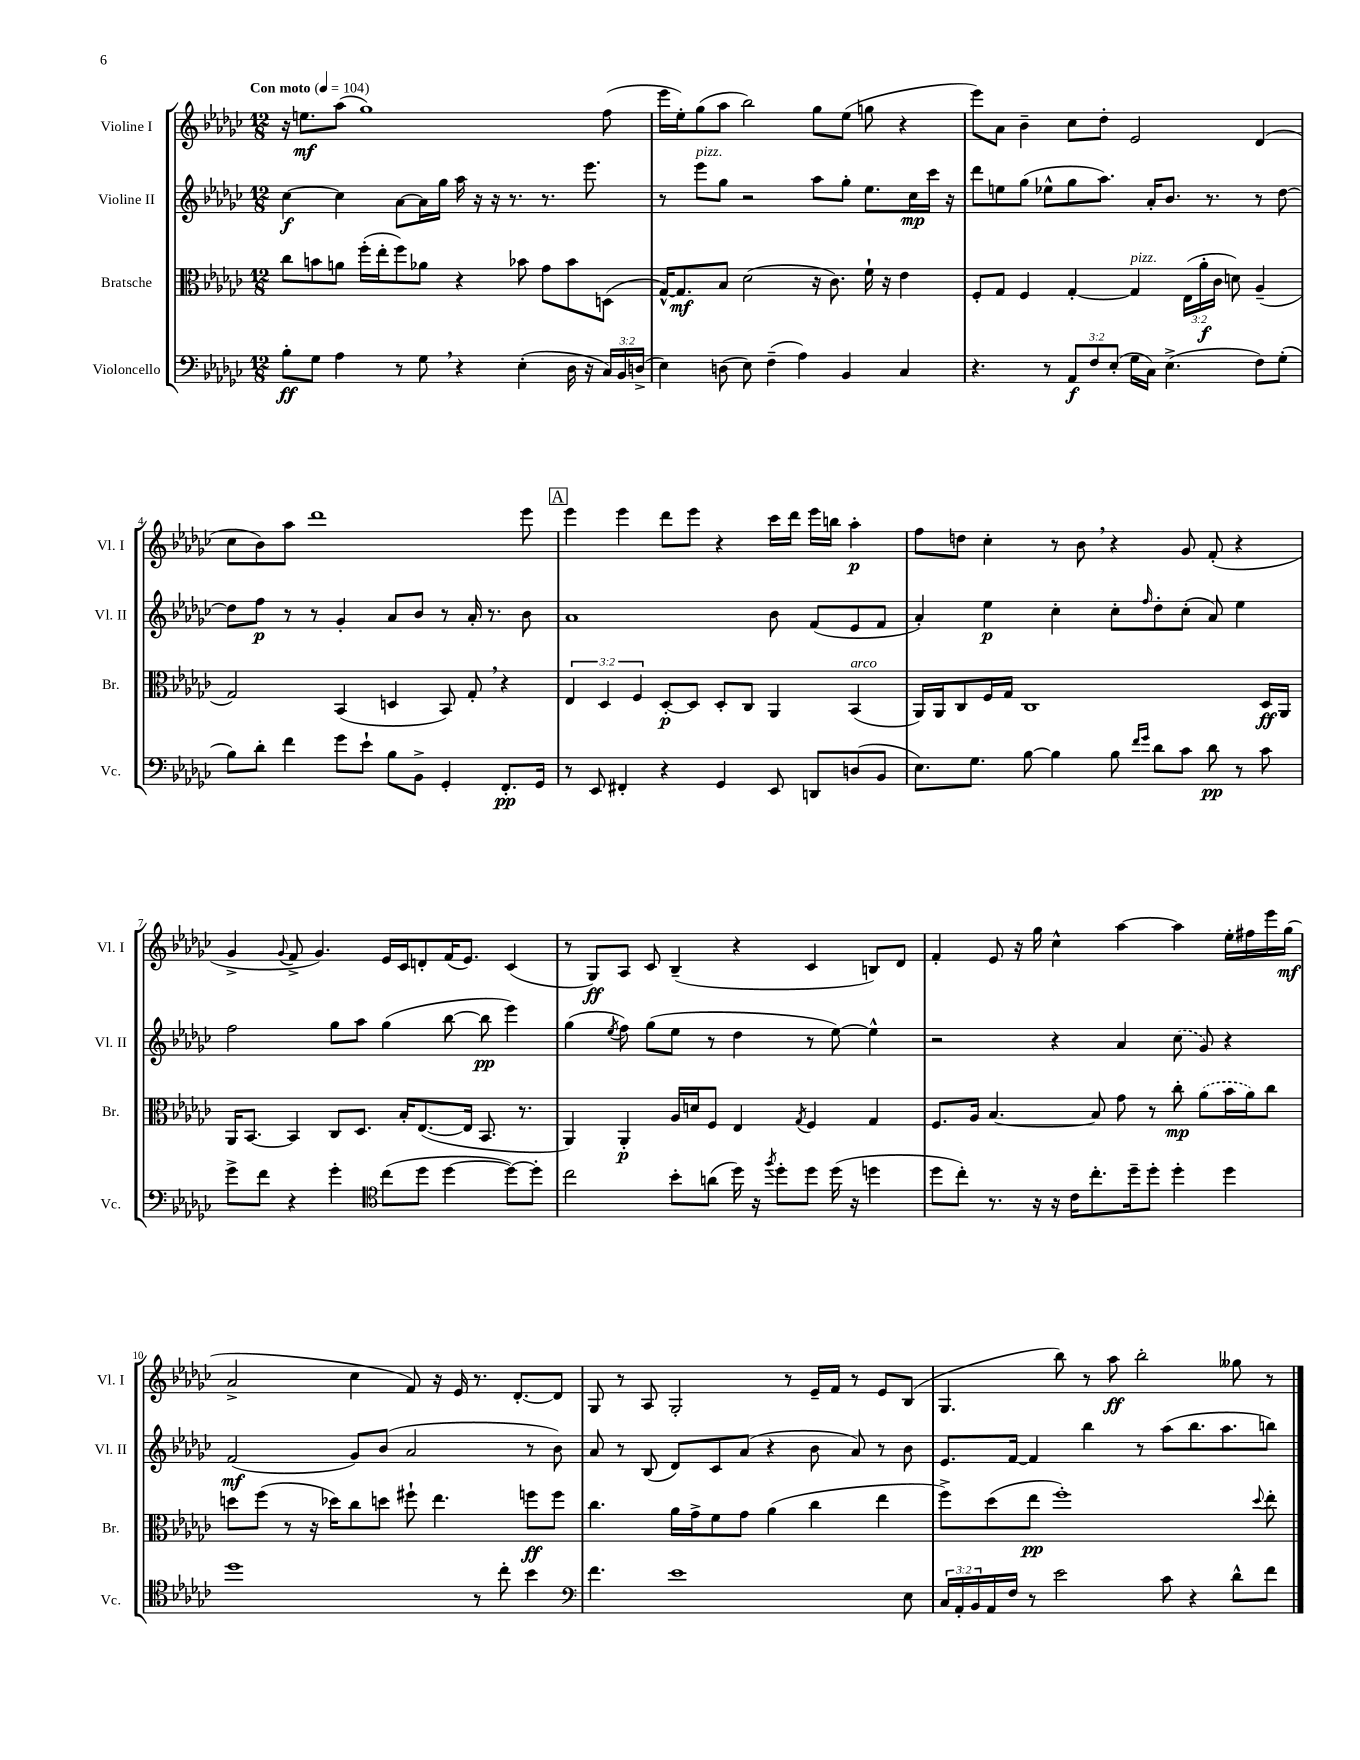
<<
\new StaffGroup <<
\new Staff = "s0" \with { instrumentName = "Violine I" shortInstrumentName = "Vl. I" } {
    \clef treble \key ges \major \numericTimeSignature \time 12/8 \tempo "Con moto" 4 = 104
    r16 e''8.\mf aes''8( ges''1) f''8( |
    ees'''16 ees''16-.) ges''8( aes''8 bes''2) ges''8 ees''8( g''8 r4 |
    ees'''8) aes'8 bes'4-- ces''8 des''8-. ees'2 des'4( |
    ces''8 bes'8) aes''8 des'''1 ees'''8 |
    \mark \markup { \box "A" } ees'''4 ees'''4 des'''8 ees'''8 r4 ces'''16 des'''16 ees'''16 b''16 aes''4-.\p |
    f''8 d''8 ces''4-. r8 bes'8 \breathe r4 ges'8 f'8-.( r4 |
    ges'4-> \appoggiatura { ges'8 } f'8-> ges'4.) ees'16 ces'16 d'8-. f'16( ees'8.) ces'4( |
    r8 ges8\ff) aes8 ces'8 bes4--( r4 ces'4 b8) des'8 |
    f'4-. ees'8 r16 ges''16 ces''4-^ aes''4~ aes''4 ees''16-. fis''16 ees'''16 ges''16\mf( |
    aes'2-> ces''4 f'8) r16 ees'16 r8. des'8.~-. des'8 |
    ges8 r8 aes8 ges2-. r8 ees'16-- f'16 r8 ees'8 bes8( |
    ges4. bes''8) r8 aes''8\ff bes''2-. geses''8 r8 \bar "|." |
}
\new Staff = "s1" \with { instrumentName = "Violine II" shortInstrumentName = "Vl. II" } {
    \clef treble \key ges \major \numericTimeSignature \time 12/8
    ces''4~\f ces''4 aes'8~ aes'16 ges''16 aes''16 r16 r16 r8. r8. ees'''8. |
    r8 ees'''8^\markup { \italic "pizz." } ges''8 r2 aes''8 ges''8-. ees''8. ces''16\mp ces'''16 r16 |
    des'''8 e''8 ges''8( ees''8-^ ges''8 aes''8.) aes'16-. bes'8. r8. r8 des''8~ |
    des''8 f''8\p r8 r8 ges'4-. aes'8 bes'8 r8 aes'16-. r8. bes'8 |
    \mark \markup { \box "A" } aes'1 bes'8 f'8( ees'8 f'8 |
    aes'4-.) ees''4\p ces''4-. ces''8-. \grace { f''16 } des''8-. ces''8-.( aes'8) ees''4 |
    f''2 ges''8 aes''8 ges''4( bes''8~ bes''8\pp ees'''4) |
    ges''4( \acciaccatura { ees''8 } f''8) ges''8( ees''8 r8 des''4 r8 ees''8~) ees''4-^ |
    r2 r4 aes'4 \once \slurDashed ces''8( ges'8) r4 |
    f'2\mf( ges'8) bes'8( aes'2 r8 bes'8) |
    aes'8 r8 bes8( des'8) ces'8 aes'8( r4 bes'8 aes'8) r8 bes'8 |
    ees'8. f'16~ f'4 bes''4 r8 aes''8( bes''8. aes''8. b''8) \bar "|." |
}
\new Staff = "s2" \with { instrumentName = "Bratsche" shortInstrumentName = "Br." } {
    \clef alto \key ges \major \numericTimeSignature \time 12/8 \override Staff.TupletNumber.text = #tuplet-number::calc-fraction-text
    ces''8 b'8 a'8 f''16-.( ees''16-. f''8) aes'8 r4 bes'8 ges'8 bes'8 d8( |
    ges16~-^) ges8.\mf bes8 des'2( r16 ces'8.) f'16-! r16 ees'4 |
    f8-. ges8 f4 ges4~-. ges4^\markup { \italic "pizz." } \tuplet 3/2 { ees16( aes'16-.\f ces'16 } d'8) aes4--( |
    ges2) bes,4( d4 bes,8) ges8-. \breathe r4 |
    \mark \markup { \box "A" } \tuplet 3/2 { ees4 des4 f4 } des8~-.\p des8 des8-. ces8 aes,4 bes,4^\markup { \italic "arco" }( |
    aes,16) aes,16 ces8 f16 ges16 ces1 des16\ff aes,16 |
    aes,16 bes,8.~ bes,4 ces8 des8. bes16-. ees8.~( ees16 bes,8. r8. |
    aes,4) aes,4-.\p aes16 d'16 f8 ees4 \acciaccatura { ges8 } f4 ges4 |
    f8. aes16 bes4.~ bes8 ges'8 r8 ces''8-.\mp \once \slurDashed aes'8( bes'16 aes'16) ces''8 |
    d''8 f''8( r8 r16 des''16) ces''8 d''8 fis''8-! ees''4. f''8\ff f''8 |
    ces''4. aes'16 ges'16-> f'8 ges'8 aes'4( ces''4 ees''4 |
    f''8->) des''8( ees''8\pp f''1-.) \appoggiatura { des''8 } ees''8-. \bar "|." |
}
\new Staff = "s3" \with { instrumentName = "Violoncello" shortInstrumentName = "Vc." } {
    \clef bass \key ges \major \numericTimeSignature \time 12/8 \override Staff.TupletNumber.text = #tuplet-number::calc-fraction-text
    bes8-.\ff ges8 aes4 r8 ges8 \breathe r4 ees4-.( des16 r16 \tuplet 3/2 { ces16) bes,16 d16->( } |
    ees4) d8( ees8) f4--( aes4) bes,4 ces4 |
    r4. r8 \tuplet 3/2 { aes,8\f f8 ees8-.( } ges16 ces16) ees4.->( f8) ges8-.( |
    bes8) des'8-. f'4 ges'8 ees'8-! bes8 bes,8-> ges,4-. f,8.-.\pp ges,16 |
    \mark \markup { \box "A" } r8 ees,8 fis,4-. r4 ges,4 ees,8 d,8 d8( bes,8 |
    ees8.) ges8. bes8~ bes4 bes8 \grace { f'16 ges'16 } des'8 ces'8 des'8\pp r8 ces'8 |
    ges'8-> f'8 r4 ges'4-. \clef tenor ces''8( des''8 des''4~ des''8~) des''8-. |
    ces''2 bes'8-. a'8( des''16) r16 \acciaccatura { f''8 } des''8-. des''8 des''16( r16 d''4 |
    des''8 ces''8-.) r8. r16 r16 ces'16 ces''8.-. des''16-- des''8-. des''4-. des''4 |
    des''1 r8 ces''8-. bes'4 |
    \clef bass f'4. ees'1 ees8 |
    \tuplet 3/2 { ces16 aes,16-. bes,16 } aes,16 f16 r8 ees'2 ces'8 r4 des'8-^ f'8 \bar "|." |
}
>>
>>
